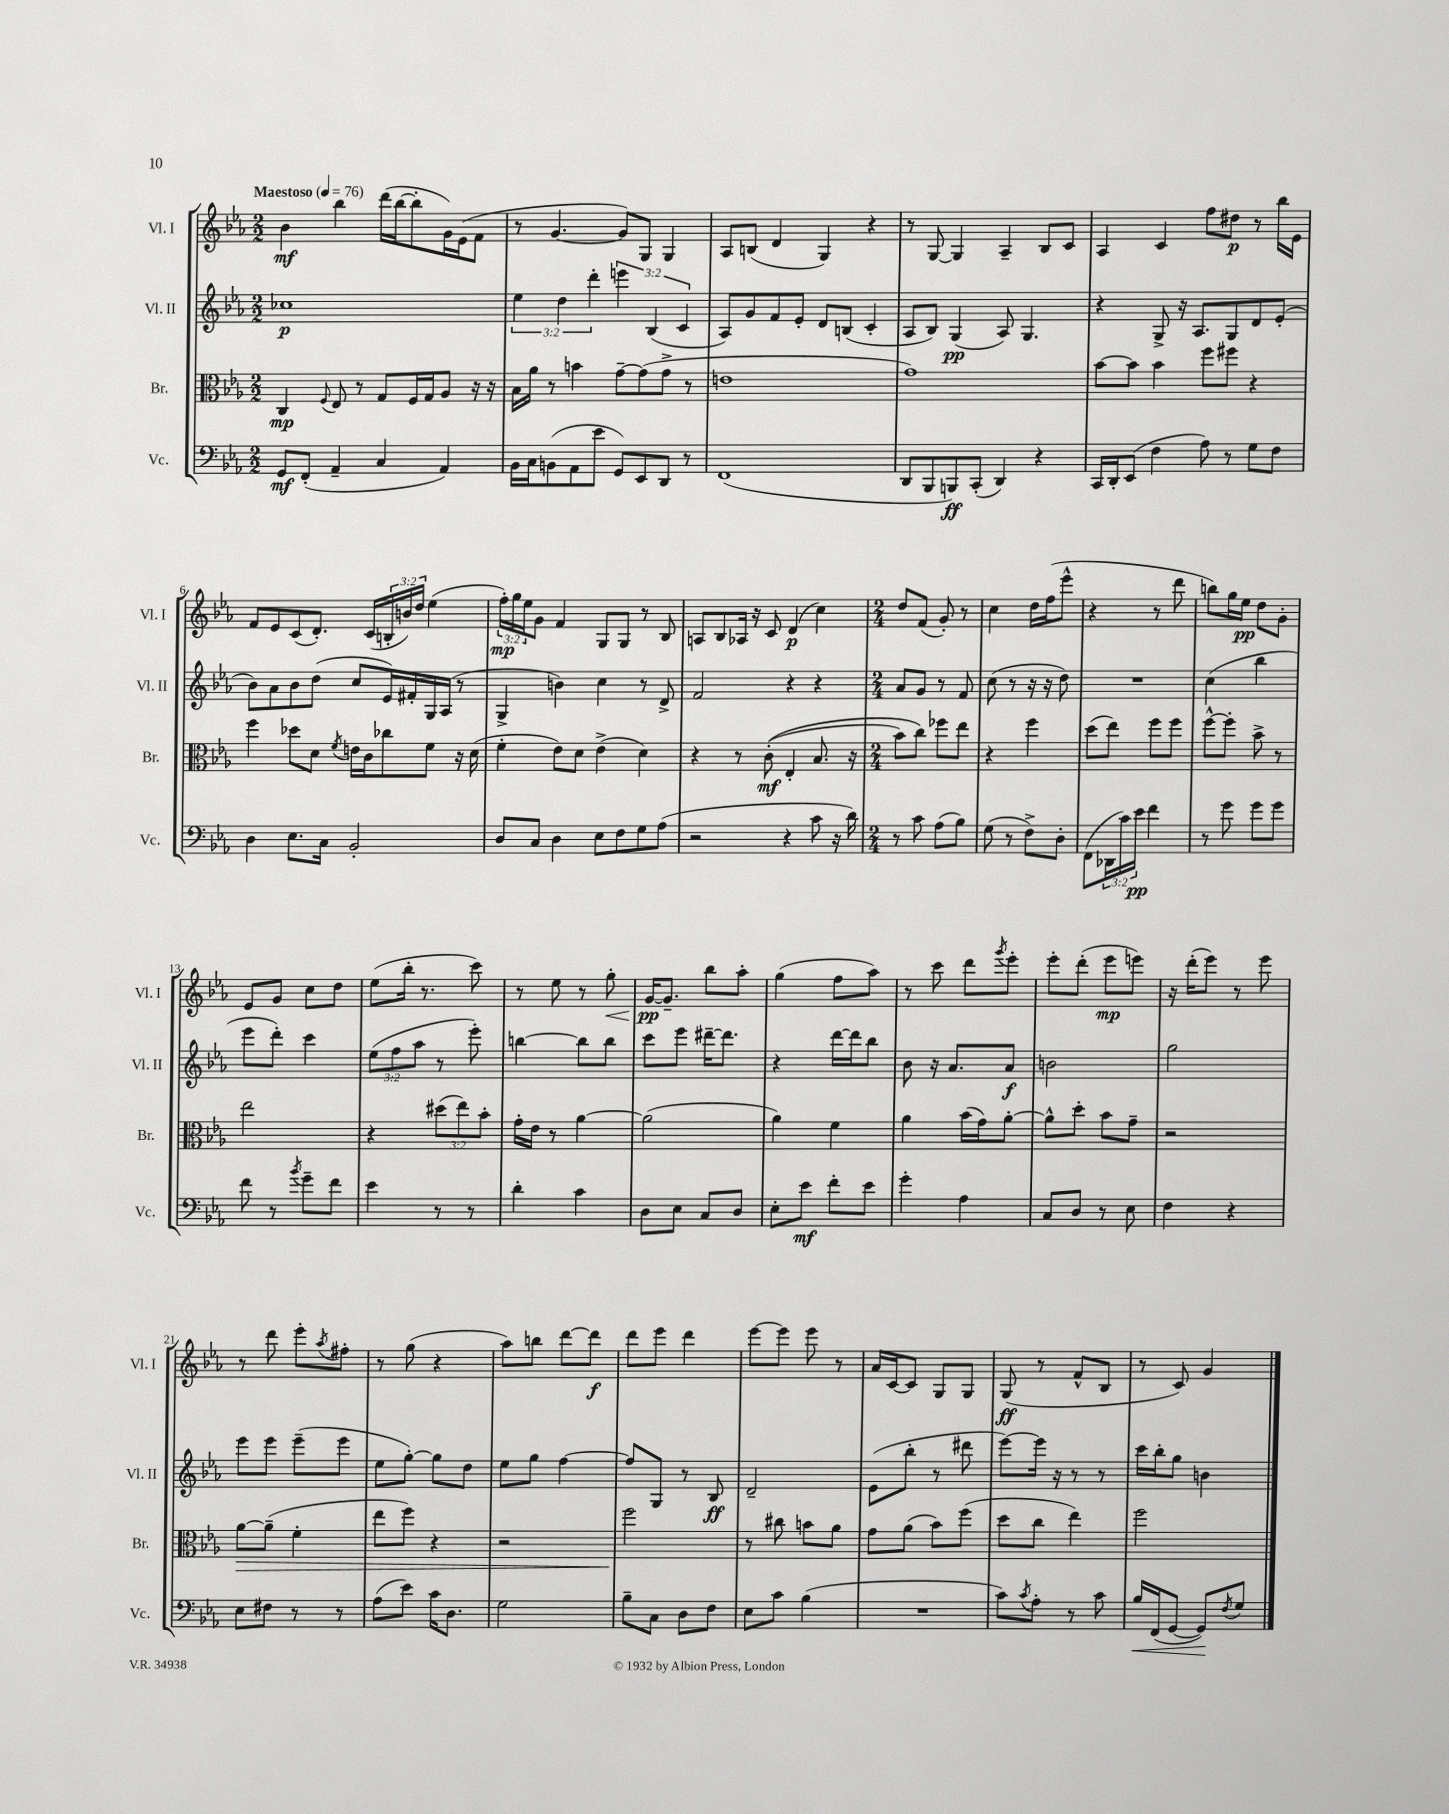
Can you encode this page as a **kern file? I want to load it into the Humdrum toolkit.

**kern	**kern	**kern	**kern
*staff4	*staff3	*staff2	*staff1
*clefF4	*clefC3	*clefG2	*clefG2
*k[b-e-a-]	*k[b-e-a-]	*k[b-e-a-]	*k[b-e-a-]
*M2/2	*M2/2	*M2/2	*M2/2
*MM76	*MM76	*MM76	*MM76
8GG	4C	1cc-	4b-
(8FF'	.	.	.
.	8qqF	.	.
4AA-~	8E-	.	4bb-
.	8r	.	.
4C	8G	.	(16ddd
.	.	.	[16bb-
.	16F	.	8bb-']
.	16G	.	.
4AA-)	8A-	.	16g)
.	.	.	(16e-
.	16r	.	8f
.	16r	.	.
=	=	=	=
16BB-	16B-	6ee-	8r
16C	16a-	.	.
(8BB	8r	.	[4.g
.	.	6dd	.
8AA-	4b	.	.
.	.	6ddd'	.
8e-	.	.	.
8GG)	[8g~	6eee	8g])
8EE-	(8g]	.	8G
.	.	(6B-	.
8DD	8g^	.	4G
.	.	6c	.
8r	8r	.	.
=	=	=	=
(1FF	1e	8A-)	8A-
.	.	8g	(8B
.	.	8f	4d
.	.	8e-'	.
.	.	8d	4G)
.	.	(8B	.
.	.	4c'	4r
=	=	=	=
8DD	1g)	8A-	8r
8BBB-	.	8B-)	[8G
8BBB)	.	(4G	4G]
(8CC'	.	.	.
4DD)	.	8A-)	4A-~
.	.	4.G	.
4r	.	.	8B-
.	.	.	8c
=	=	=	=
16CC	[8b-	4r	4A-
16DD'	.	.	.
(8EE-	8b-]	.	.
4F	4b-	8G^	4c
.	.	16r	.
.	.	8.A-	.
8A-)	8ff	.	8ff
8r	8ff#	8G	8dd#
8G	4r	8d	8r
8F	.	(8e-'	16bb-
.	.	.	16e-
=	=	=	=
4D	4ff	8b-)	8f
.	.	8a-	8e-
8.E-	8dd-	8b-	(8c
.	8d	(8dd	8.d')
16C	.	.	.
.	8qf	.	.
2BB-'	16e	8cc	.
.	16c	.	(16c
.	8cc-	16e-)	24B'
.	.	.	24b)
.	.	16f#'	.
.	.	.	24dd
.	8f	16G	(4ee-
.	.	(16A-	.
.	16r	8r	.
.	(16d	.	.
=	=	=	=
8D	4f'	4G^	24ff')
.	.	.	24gg
.	.	.	24ee-
8C	.	.	8g
4D	8e-)	4b)	4f
.	8d	.	.
8E-	(4e-^	4cc	8G
8F	.	.	8G
8G	4d)	8r	8r
(8A-	.	8d^	8B-
=	=	=	=
2r	4r	2f	8A
.	.	.	8B-
.	8r	.	16A-
.	.	.	16r
.	&((8c'	.	8c
4r	4E-'	4r	(4d
8c	8.B-	4r	4cc)
16r	.	.	.
16d)	16r	.	.
=	=	=	=
*M2/4	*M2/4	*M2/4	*M2/4
8r	8b-)	8a-	8dd
8c	8cc&)	8g	(8f
(8A-	8ff-	8r	8g')
8B-)	8ee-	8f	8r
=	=	=	=
(8G	4r	(8cc	4cc
8r	.	8r	.
8F^)	4ff	16r	16dd
.	.	16r	(16ff
8D'	.	8dd)	8eee-^^
=	=	=	=
(8FF	(8dd	2r	4r
24DD-	8ee-)	.	.
24c)	.	.	.
24e-	.	.	.
4f	8ff	.	8r
.	8ff	.	8ddd
=	=	=	=
8r	[8ff^^	(4cc	8bb)
8g	8ff']	.	16gg
.	.	.	16ee-
8g	8b-^	4bb-	8dd
8g	8r	.	8g'
=	=	=	=
8f	2ee-	8eee-	8e-
8r	.	8ddd')	8g
8qb-	.	.	.
8g~	.	4ccc	8cc
8f	.	.	8dd
=	=	=	=
4e-	4r	(12ee-	(8ee-
.	.	12ff	.
.	.	.	16bb-'
.	.	12aa-	.
.	.	.	8.r
8r	(12dd#	8r	.
.	12ee-)	.	.
8r	.	8eee-')	8ccc)
.	12b-'	.	.
=	=	=	=
4d'	16g'	[4bb	8r
.	16e-	.	.
.	8r	.	8ee-
4c	[4a-	8bb]	8r
.	.	8bb	8gg'
=	=	=	=
8D	(2a-]	8ccc	[16g
.	.	.	8.g~]
8E-	.	8eee-	.
8C	.	[16ddd#~	8bb-
.	.	8.ddd#]	.
8D	.	.	8aa-'
=	=	=	=
8E-'	4a-)	4r	(4gg
8e-	.	.	.
8f'	4f	[16ddd	8ff
.	.	16ddd]	.
8e-	.	8bb-	8aa-)
=	=	=	=
4g'	4a-	8b-	8r
.	.	16r	8ccc
.	.	8.a-	.
4A-	(16b-	.	8ddd
.	16g)	.	.
.	.	.	8qggg
.	[8a-'	8a-	8eee-'
=	=	=	=
8C	8a-^^]	2b	8eee-'
8D	8dd'	.	(8ddd'
8r	8b-	.	8eee-
8E-	8g~	.	8eee)
=	=	=	=
4F	2r	2gg	16r
.	.	.	(16ddd'
.	.	.	8eee-)
4r	.	.	8r
.	.	.	8eee-
=	=	=	=
8E-	[8a-	8eee-	8r
8F#	(8a-~]	8eee-	8ddd
8r	4f'	(8eee-~	8eee-'
.	.	.	8qaa-
8r	.	8eee-	8ff#'
=	=	=	=
(8A-	8ee-	8ee-	8r
8e-)	8ff)	[8gg')	(8gg
16c	4r	8gg]	4r
8.D	.	.	.
.	.	8dd	.
=	=	=	=
2G	2r	8ee-	8aa-)
.	.	8gg	8bb
.	.	[4ff	[8ddd
.	.	.	8ddd]
=	=	=	=
8B-~	2ff	8ff]	8ddd
8C	.	8G	8eee-
8D	.	8r	4ddd
8F	.	8B-	.
=	=	=	=
8E-	8r	2d~	[8eee-
8c	8cc#	.	8eee-]
(4B-	8b	.	8eee-
.	8a-	.	8r
=	=	=	=
2r	8g	(8e-	16a-
.	.	.	[16c
.	(8a-	8bb-'	8c]
.	8b-)	8r	8G
.	(8ff	8ddd#	8G
=	=	=	=
8c)	8dd	[8eee-)	(8G
8qc	.	.	.
8A-'	8cc	16eee-]	8r
.	.	16r	.
8r	4ee-)	8r	8f^^
8c	.	8r	8B-
=	=	=	=
16B-	2ff	16ccc	8r
(16FF	.	16bb-'	.
[8GG	.	8gg	8c)
8GG])	.	4b	4g
8qF	.	.	.
8G	.	.	.
==	==	==	==
*-	*-	*-	*-
